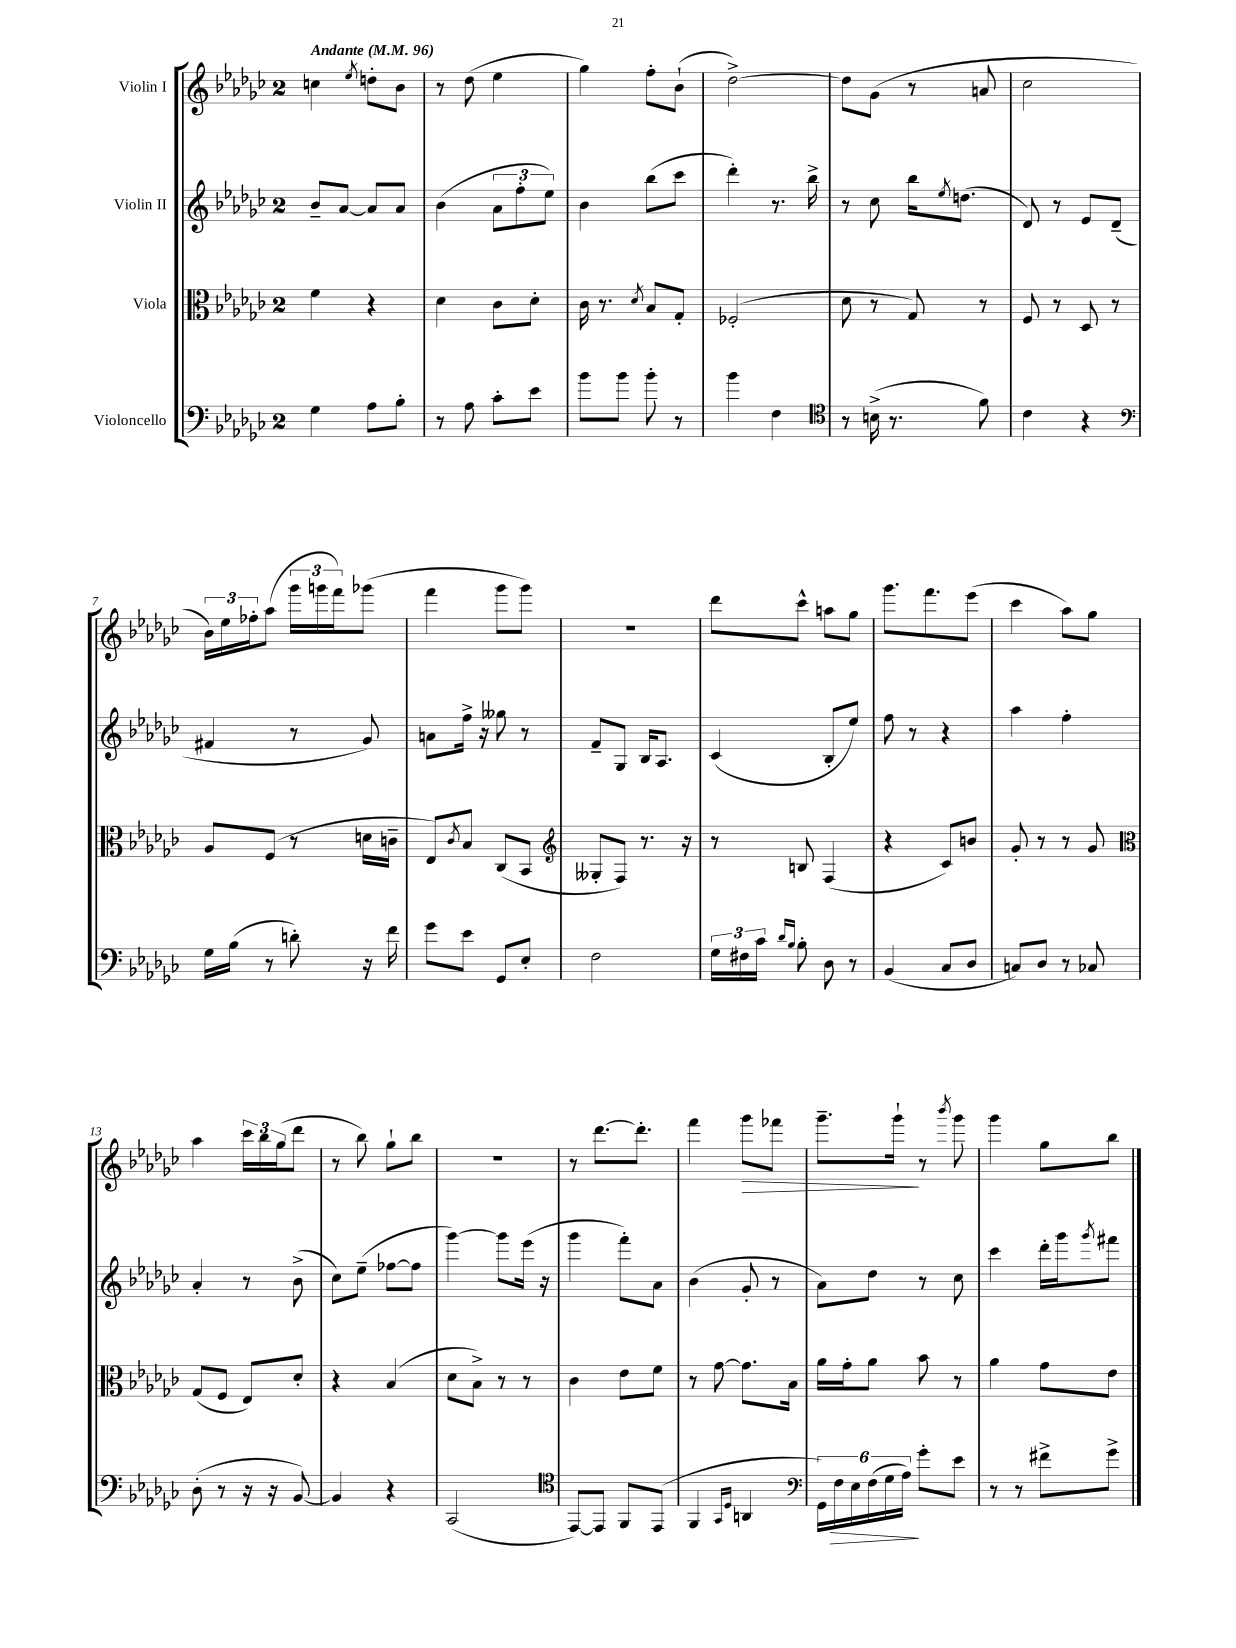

**kern	**dynam	**kern	**kern	**kern	**dynam
*part4	*part4	*part3	*part2	*part1	*part1
*staff4	*staff4	*staff3	*staff2	*staff1	*staff1
*I"Violoncello	*	*I"Viola	*I"Violin II	*I"Violin I	*
*clefF4	*	*clefC3	*clefG2	*clefG2	*
*k[b-e-a-d-g-c-]	*	*k[b-e-a-d-g-c-]	*k[b-e-a-d-g-c-]	*k[b-e-a-d-g-c-]	*
*M2/4	*	*M2/4	*M2/4	*M2/4	*
*MM96	*	*MM96	*MM96	*MM96	*
=1	=1	=1	=1	=1	=1
!	!	!	!	!LO:TX:a:B:t=Andante	!
4G-\	.	4f\	8b-~/L	4ccn\	.
.	.	.	[8a-/J	.	.
.	.	.	.	8qee-/	.
8A-\L	.	4r	8a-/L]	8ddn'\L	.
8B-'\J	.	.	8a-/J	8b-\J	.
=2	=2	=2	=2	=2	=2
8r	.	4d-\	(4b-\	8r	.
8A-\	.	.	.	(8dd-\	.
8c-'\L	.	8c-\L	12a-\L	4ee-\	.
.	.	.	12ff'\	.	.
8e-\J	.	8d-'\J	.	.	.
.	.	.	12ee-\J)	.	.
=3	=3	=3	=3	=3	=3
8b-\L	.	16c-\	4b-\	4gg-\)	.
.	.	8.r	.	.	.
8b-\J	.	.	.	.	.
.	.	8qd-/	.	.	.
8b-'\	.	8B-/L	(8bb-\L	8ff'\L	.
8r	.	8G-'/J	8ccc-\J	(8b-`\J	.
=4	=4	=4	=4	=4	=4
4b-\	.	(2F-X'/	4ddd-'\)	[2dd-^\)	.
4F\	.	.	8.r	.	.
.	.	.	16bb-^\	.	.
=5	=5	=5	=5	=5	=5
*clefC4	*	*	*	*	*
8r	.	8d-\	8r	8dd-\L]	.
(16Bn^\	.	8r	8cc-\	(8g-\J	.
8.r	.	.	.	.	.
.	.	8G-/)	16bb-\KL	8r	.
.	.	.	8qee-/	.	.
.	.	.	(8.ddn\J	.	.
8f\)	.	8r	.	8an/	.
=6	=6	=6	=6	=6	=6
4c-\	.	8F/	8d-/)	2cc-\	.
.	.	8r	8r	.	.
4r	.	8D-/	8e-/L	.	.
.	.	8r	(8d-~/J	.	.
!!LO:LB:g=z
=7	=7	=7	=7	=7	=7
*clefF4	*	*	*	*	*
16G-\LL	.	8A-/L	4f#X/	24b-\LL)	.
.	.	.	.	24ee-\	.
(16B-\JJ	.	.	.	.	.
.	.	.	.	24ff-X'\J	.
8r	.	(8F/J	.	(8aa-\J	.
8dn'\)	.	8r	8r	24ggg-\LL	.
.	.	.	.	24gggn\	.
.	.	.	.	24fff\J)	.
16r	.	16dn\LL	8g-/)	(8ggg-X\J	.
16f\	.	16cn~\JJ	.	.	.
=8	=8	=8	=8	=8	=8
8g-\L	.	8E-/L)	8an\L	4fff\	.
.	.	8qc-/	.	.	.
8e-\J	.	8B-/J	16ff^\Jk	.	.
.	.	.	16r	.	.
8GG-/L	.	(8C-/L	8gg--X\	8ggg-\L	.
8E-'/J	.	8BB-/J	8r	8ggg-\J)	.
=9	=9	=9	=9	=9	=9
*	*	*clefG2	*	*	*
2F\	.	8G--X'/L	8f~/L	2r	.
.	.	8F/J)	8G-/J	.	.
.	.	8.r	16B-/KL	.	.
.	.	.	8.A-/J	.	.
.	.	16r	.	.	.
=10	=10	=10	=10	=10	=10
24G-\LL	.	8r	(4c-/	8ddd-\L	.
24F#X\	.	.	.	.	.
24c-\JJ	.	.	.	.	.
16qqd-/LL	.	.	.	.	.
16qqB-/JJ	.	.	.	.	.
8B-'\	.	8Bn/	.	8ccc-^^\J	.
8D-\	.	(4F/	8B-'/L	8aan\L	.
8r	.	.	8ee-/J)	8gg-\J	.
=11	=11	=11	=11	=11	=11
(4BB-/	.	4r	8ff\	8.ggg-\L	.
.	.	.	8r	.	.
.	.	.	.	8.fff\	.
8C-/L	.	8c-/L)	4r	.	.
8D-/J	.	8bn/J	.	(8eee-\J	.
=12	=12	=12	=12	=12	=12
8Cn/L)	.	8g-'/	4aa-\	4ccc-\	.
8D-/J	.	8r	.	.	.
8r	.	8r	4ff'\	8aa-\L)	.
8C-X/	.	8g-/	.	8gg-\J	.
!!LO:LB:g=z
=13	=13	=13	=13	=13	=13
*	*	*clefC3	*	*	*
(8D-'\	.	(8G-/L	4a-'/	4aa-\	.
8r	.	8F/J	.	.	.
16r	.	8E-/L)	8r	24ccc-\LL	.
.	.	.	.	24bb-\	.
16r	.	.	.	.	.
.	.	.	.	(24gg-\J	.
[8BB-/)	.	8d-'/J	(8b-^\	8ddd-\J	.
=14	=14	=14	=14	=14	=14
4BB-/]	.	4r	8cc-\L)	8r	.
.	.	.	(8ee-~\J	8bb-\)	.
4r	.	(4B-/	[8ff-X\L	8gg-`\L	.
.	.	.	8ff-\J]	8bb-\J	.
=15	=15	=15	=15	=15	=15
(2CC-/	.	8d-\L	[4ggg-\)	2r	.
.	.	8B-^\J)	.	.	.
.	.	8r	8ggg-\L]	.	.
.	.	8r	(16eee-\Jk	.	.
.	.	.	16r	.	.
=16	=16	=16	=16	=16	=16
*clefC4	*	*	*	*	*
[8EE-/L)	.	4c-\	4ggg-\	8r	.
8EE-/J]	.	.	.	[8.ddd-\L	.
8FF/L	.	8e-\L	8fff'\L)	.	.
.	.	.	.	8.ddd-'\J]	.
(8EE-/J	.	8f\J	8a-\J	.	.
=17	=17	=17	=17	=17	=17
4FF/	.	8r	(4b-\	4fff\	.
.	.	[8g-\	.	.	.
16qqGG-/LL	.	.	.	.	.
16qqD-/JJ	.	.	.	.	.
!	!	!	!	!	!LO:HP:b
4AAn/	.	8.g-\L]	8g-'/	8ggg-\L	>
.	.	.	8r	8fff-X\J	.
.	.	16B-\Jk	.	.	.
=18	=18	=18	=18	=18	=18
*clefF4	*	*	*	*	*
24GG-\LL)	.	16a-\LL	8a-\L)	8.ggg-~\L	.
!	!LO:HP:b	!	!	!	!
24F\	>	.	.	.	.
.	.	16g-'\J	.	.	.
24E-\	.	.	.	.	.
(24F\	.	8a-\J	8dd-\J	.	.
24G-\	.	.	.	.	.
.	.	.	.	16ggg-`\Jk	.
24A-\JJ)	.	.	.	.	.
8g-'\L	]	8b-\	8r	8r	]
.	.	.	.	8qbbb-/	.
8e-\J	.	8r	8cc-\	8ggg-\	.
=19	=19	=19	=19	=19	=19
8r	.	4a-\	4ccc-\	4ggg-\	.
8r	.	.	.	.	.
8f#X^\L	.	8g-\L	16ddd-'\LL	8gg-\L	.
.	.	.	16ggg-\J	.	.
.	.	.	8qggg-/	.	.
8g-^\J	.	8e-\J	8fff#X\J	8bb-\J	.
==	==	==	==	==	==
*-	*-	*-	*-	*-	*-
